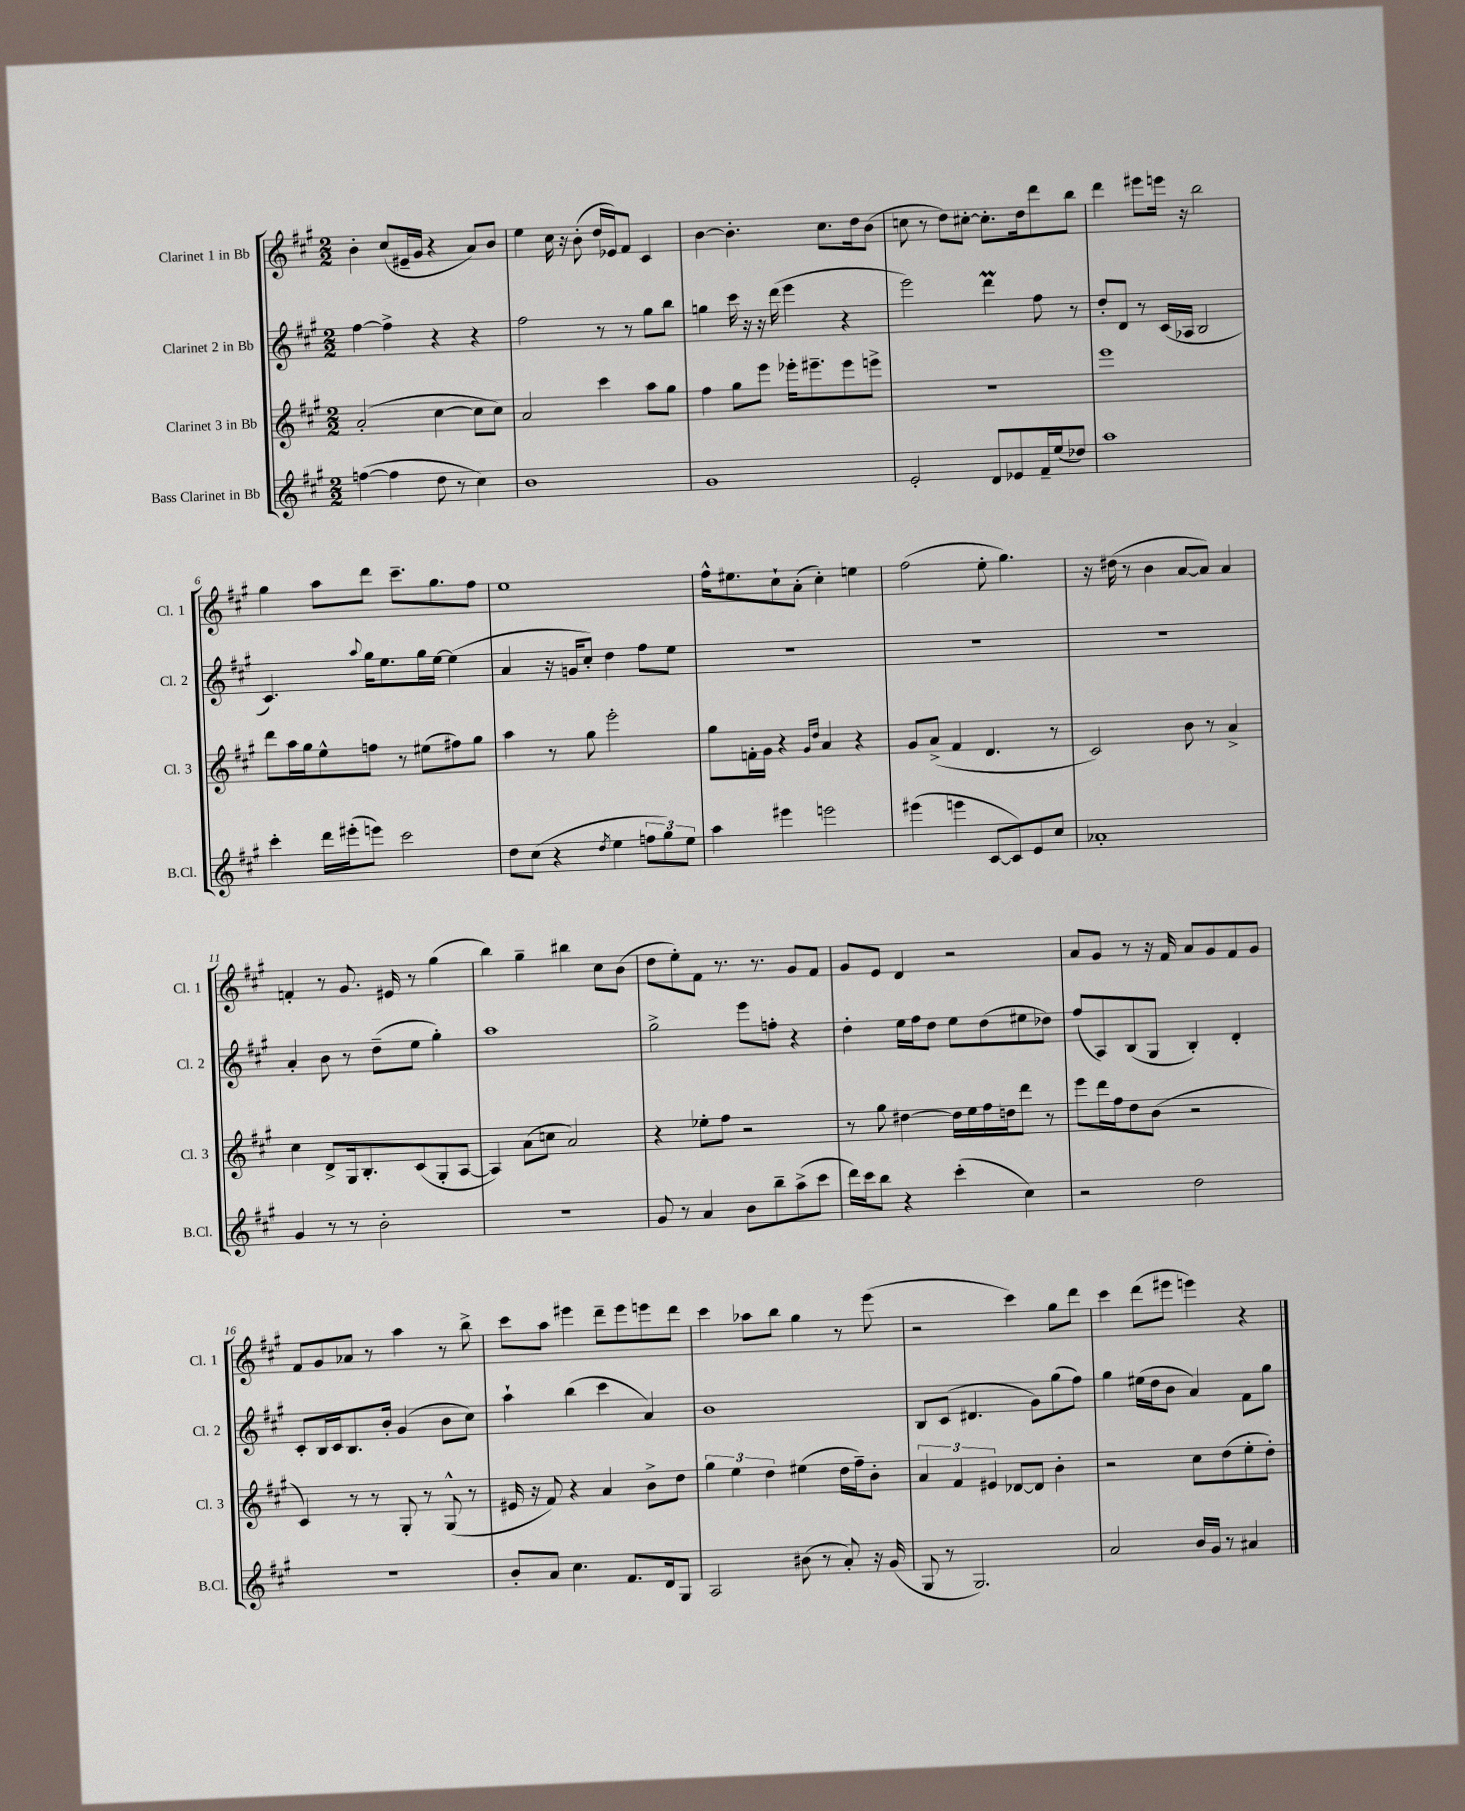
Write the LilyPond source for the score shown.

<<
\new StaffGroup <<
\new Staff = "s0" \with { instrumentName = "Clarinet 1 in Bb" shortInstrumentName = "Cl. 1" } {
    \clef treble \key a \major \numericTimeSignature \time 2/2
    b'4-. cis''8( eis'16-- gis'16 r4 a'8) b'8 |
    e''4 cis''16 r16 b'8-.( d''16 ees'16) fis'8 cis'4 |
    b'4~ b'4.-. cis''8. d''16 b'8( |
    c''8 r8 d''8) cis''8~-. cis''8.-. d''16 d'''8 b''8 |
    d'''4 eis'''8 e'''16 r16 b''2 |
    gis''4 a''8 d'''8 cis'''8.-- gis''8. fis''8 |
    e''1 |
    fis''16-^ eis''8. cis''8-! a'8-.( cis''4-.) e''4 |
    fis''2( e''8-. gis''4.) |
    r16 dis''16( r8 b'4 a'8~ a'8) a'4 |
    f'4-. r8 gis'8. eis'16 r8 gis''4( |
    b''4) gis''4-- bis''4 cis''8 b'8( |
    d''8 e''8-.) fis'8 r8. r8. gis'8 fis'8 |
    gis'8 e'8 d'4 r2 |
    a'8 gis'8 r8 r16 fis'16 a'8 gis'8 fis'8 gis'8 |
    fis'8 gis'8 aes'8 r8 a''4 r8 b''8-> |
    cis'''8 a''8 eis'''4 d'''8-- eis'''8 e'''8 d'''8 |
    cis'''4 aes''8 b''8 gis''4 r8 e'''8( |
    r2 cis'''4) gis''8 d'''8 |
    cis'''4 d'''8( eis'''8 e'''4) r4 \bar "|." |
}
\new Staff = "s1" \with { instrumentName = "Clarinet 2 in Bb" shortInstrumentName = "Cl. 2" } {
    \clef treble \key a \major \numericTimeSignature \time 2/2
    fis''4~ fis''4-> r4 r4 |
    fis''2 r8 r8 gis''8 b''8 |
    g''4 cis'''16 r16 r16 d'''16( e'''4 r4 |
    e'''2) d'''4\prall fis''8 r8 |
    d''8-. d'8 r8 cis'16( aes16 b2 |
    cis'4.) \appoggiatura { a''8 } gis''16 e''8. gis''16 e''16~ e''4( |
    a'4 r16 g'16 cis''8-.) d''4 fis''8 e''8 |
    R1 |
    R1 |
    R1 |
    a'4-. b'8 r8 d''8--( e''8 gis''4-.) |
    a''1 |
    gis''2-> e'''8 f''8-. r4 |
    d''4-. e''16 fis''16 d''8 e''8 d''8( eis''8 des''8) |
    fis''8( a8) b8( gis8 b4-.) d'4-. |
    cis'8-. b16 cis'16 b8. b'16-. gis'4( b'8 cis''8) |
    a''4-! b''4( cis'''4 a'4) |
    b'1 |
    b8 cis'8( dis'4. gis'8) gis''8( fis''8) |
    gis''4 eis''16( d''16 b'8 a'4) fis'8 gis''8 \bar "|." |
}
\new Staff = "s2" \with { instrumentName = "Clarinet 3 in Bb" shortInstrumentName = "Cl. 3" } {
    \clef treble \key a \major \numericTimeSignature \time 2/2
    a'2-.( cis''4~ cis''8 cis''8) |
    a'2 cis'''4 a''8 gis''8 |
    fis''4 gis''8 e'''8 ees'''16-. eis'''8.-- eis'''8 e'''8-> |
    R1 |
    e'''1 |
    d'''8 a''16 gis''16 e''8-^ f''8 r8 eis''8( fis''8) gis''8 |
    a''4 r8 gis''8 e'''2-. |
    gis''8 f'16-. gis'16 r4 \grace { gis'16 d''16 } a'4 r4 |
    gis'8 a'8->( fis'4 d'4. r8 |
    cis'2) b'8 r8 a'4-> |
    cis''4 d'8-> gis16 b8.-. cis'8( gis8-. a8~ |
    a4) a'8( c''8 a'2) |
    r4 ees''8-. fis''8 r2 |
    r8 gis''8 dis''4~ dis''16 e''16 fis''16 d''16 d'''8 r8 |
    e'''8 d'''16 fis''16 d''8 b'8( r2 |
    cis'4) r8 r8 gis8-. r8 gis8-^( r8 |
    eis'16 r16 fis'8) r4 a'4 b'8-> d''8 |
    \tuplet 3/2 { gis''4 e''4 d''4 } eis''4( d''16 fis''16--) b'8-. |
    \tuplet 3/2 { a'4 fis'4 eis'4 } des'8~ des'8 b'4-. |
    r2 cis''8 d''8( e''8-. d''8-.) \bar "|." |
}
\new Staff = "s3" \with { instrumentName = "Bass Clarinet in Bb" shortInstrumentName = "B.Cl." } {
    \clef treble \key a \major \numericTimeSignature \time 2/2
    f''4~( f''4 d''8 r8 cis''4) |
    b'1 |
    gis'1 |
    e'2-. d'8 ees'8 fis'16-- e''16( des''8) |
    a''1 |
    cis'''4-. d'''16 eis'''16-.( e'''8) cis'''2 |
    d''8 cis''8( r4 \acciaccatura { d''8 } e''4 \tuplet 3/2 { f''8 gis''8) e''8 } |
    a''4 eis'''4 e'''2 |
    eis'''4( e'''4 cis'8~ cis'8) e'8 cis''8 |
    aes'1-. |
    gis'4 r8 r8 b'2-. |
    R1 |
    gis'8 r8 a'4 b'8 b''8-- a''8->( cis'''8 |
    d'''16) cis'''16 b''8 r4 cis'''4-.( cis''4) |
    r2 d''2 |
    R1 |
    b'8-. a'8 cis''4. fis'8. d'16 gis8 |
    a2 bis'8( r8 a'8-.) r16 gis'16( |
    gis8 r8 gis2.) |
    a'2 b'16 gis'16 r8 ais'4 \bar "|." |
}
>>
>>
